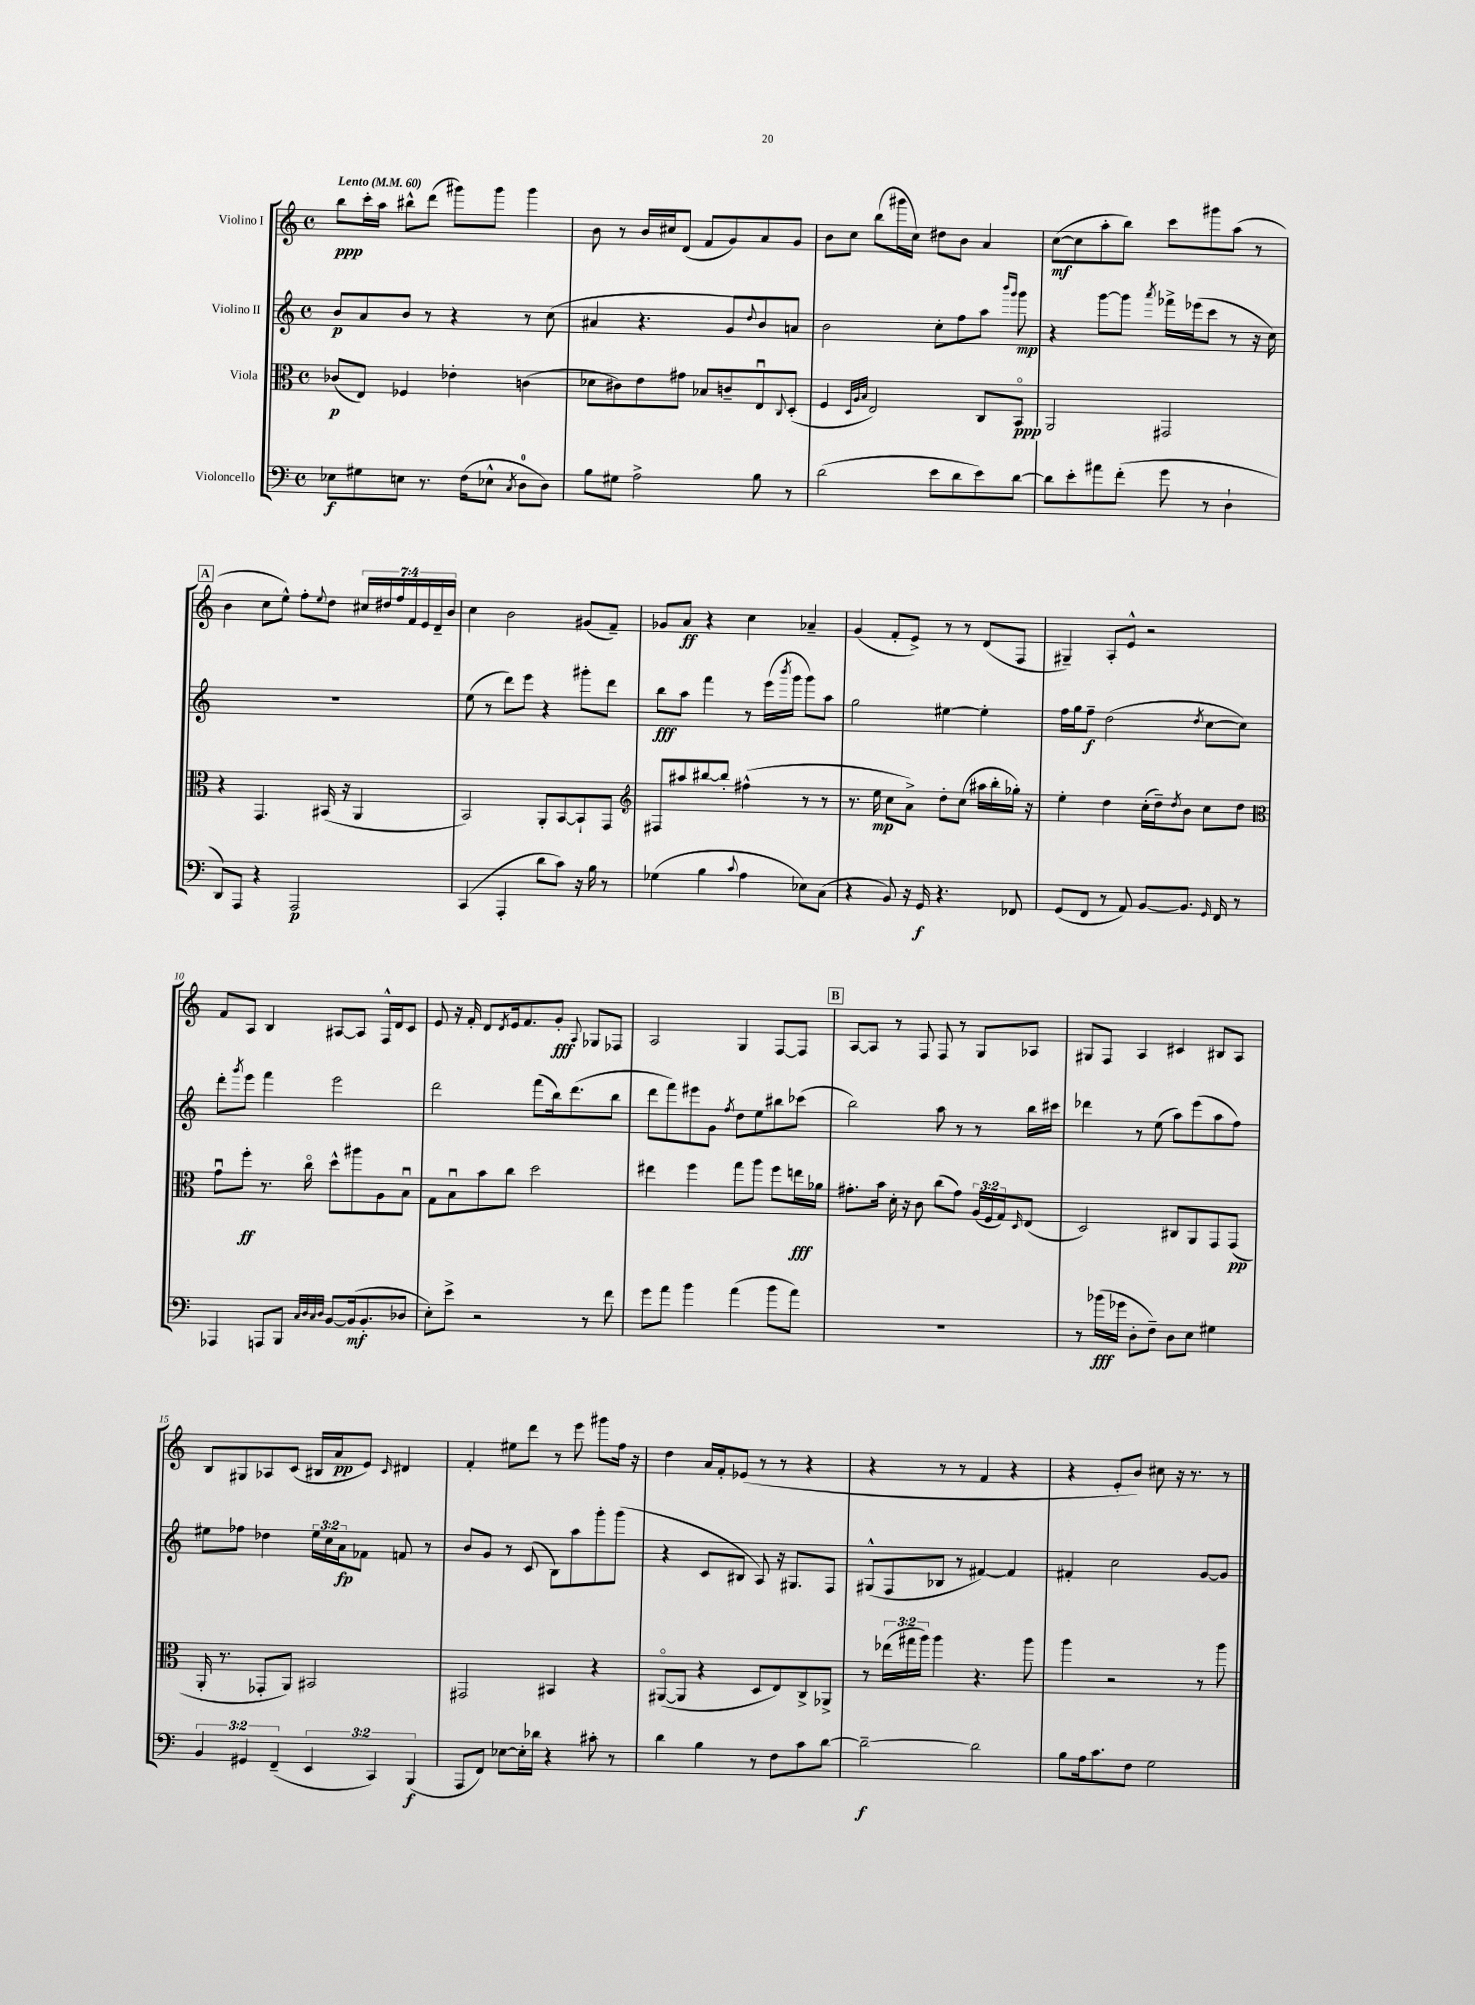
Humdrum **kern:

**kern	**kern	**kern	**kern
*staff4	*staff3	*staff2	*staff1
*clefF4	*clefC3	*clefG2	*clefG2
*k[]	*k[]	*k[]	*k[]
*M4/4	*M4/4	*M4/4	*M4/4
*met(c)	*met(c)	*met(c)	*met(c)
*MM60	*MM60	*MM60	*MM60
8E-	(8c-	8b	8bb
8G#	8E)	8a	16ccc'
.	.	.	16aa
8E	4F-	8b	8bb#^^
8.r	.	8r	(8ddd
.	4e-'	4r	8ggg#)
(16F	.	.	.
8E-^^	.	.	8ggg#
8qC	.	.	.
8D	(4c	8r	4ggg#
8D)	.	(8cc	.
=	=	=	=
8B	8d-	4a#	8b
8G#	8c#)	.	8r
2A^	8e	4.r	16b
.	.	.	16cc#
.	8g#	.	(8d
.	8B-	.	8f
.	8c~	8g	8g)
.	.	8qqdd	.
8B	8Eu	8b)	8a
.	8qqC	.	.
8r	(8D'	8a	8g
=	=	=	=
(2d	4F	2b	8b
.	.	.	8cc
.	32qqD	.	.
.	32qqA	.	.
.	32qqB	.	.
.	2E)	.	(8bb
.	.	.	16ggg#
.	.	.	16cc)
8e	.	8cc'	8dd#
8d	.	8ff	8b
8e)	8C	8aa	4a
.	.	16qqbbb	.
.	.	16qqggg	.
[8d	8BBo	8ggg	.
=	=	=	=
8d]	2AA	4r	([8cc
8e'	.	.	8cc]
8a#	.	[8ggg	8aa'
(8f'	.	8ggg]	8bb)
.	.	8qaaa	.
8g	2GG#	16fff-^	8ccc
.	.	(16eee-	.
8r	.	8ccc	8ggg#
4D`	.	8r	(8aa
.	.	16r	8r
.	.	16cc)	.
=	=	=	=
8DD)	4r	1r	4b
8AAA	.	.	.
4r	4.GG	.	8cc
.	.	.	8ee^^)
2AAA	.	.	8ff'
.	.	.	8qqee
.	(16BB#	.	8dd
.	16r	.	.
.	4AA	.	28cc#
.	.	.	28dd#
.	.	.	28ff
.	.	.	28f
.	.	.	28e
.	.	.	28d~
.	.	.	28b
=	=	=	=
(4CC	2BB)	(8ee	4cc
.	.	8r	.
4AAA'	.	8ddd)	2b
.	.	8eee	.
8d	8AA'	4r	.
8c)	[8BB	.	.
16r	8BB`]	8ggg#'	(8g#
16B	.	.	.
8r	8GG	8ddd	8f~)
=	=	=	=
*	*clefG2	*	*
(4G-	8F#	8bb	8g-
.	8aa#	8aa	8a
4B	[8bb#	4fff	4r
.	8bb#']	.	.
8qqc	.	.	.
4A	(4ff#^^	8r	4cc
.	.	(16eee	.
.	.	8qbbb	.
.	.	16ggg	.
8E-)	8r	8ggg)	4a-~
(8C	8r	8aa	.
=	=	=	=
4r	8.r	2gg	(4g
.	16ee	.	.
8BB)	8cc	.	8f'
16r	8a^)	.	8e^)
16GG	.	.	.
4.r	8dd'	[4ee#	8r
.	(8cc	.	8r
.	16aa#	4ee#']	(8d
.	16bb'	.	.
8FF-	16gg-')	.	8F
.	16r	.	.
=	=	=	=
(8GG	4ee'	16ff	4G#~)
.	.	16gg	.
8FF	.	8ff~	.
8r	4dd	(2dd	8A'
8AA)	.	.	8e^^
[8BB	(16cc'	.	2r
.	16dd~)	.	.
.	8qdd	.	.
8.BB]	8b	.	.
.	.	8qdd	.
.	8cc	[8cc	.
16qqGG	.	.	.
16FF	.	.	.
8r	8dd	8cc])	.
=	=	=	=
*	*clefC3	*	*
4AAA-	8gu	8ddd'	8f
.	.	8qggg	.
.	8ff'	8eee	8A
8AAA	8.r	4fff	4B
8BBB	.	.	.
.	16cco	.	.
32qqC	.	.	.
32qqD	.	.	.
32qqC	.	.	.
32qqD	.	.	.
[8BB	8dd^^	2eee	[8A#
(16BB]	8aa#	.	8A#]
8.BB'	.	.	.
.	8A	.	16F^^
.	.	.	16d
8D-	8Bu	.	8c
=	=	=	=
8E')	8G	2ddd	8e
8e^	8Bu	.	16r
.	.	.	16f'
2r	8b	.	8d
.	.	.	8qd
.	8cc	.	16e
.	.	.	8.f
.	2dd	(8fff	.
.	.	16bb)	8g'
.	.	(8.ddd	.
.	.	.	8qqA
8r	.	.	8G-
8f	.	8bb	8F-
=	=	=	=
8g	4ee#	8ddd	2A
8a	.	8fff)	.
4b	4ff	8eee#	.
.	.	8g	.
.	.	8qff	.
(4a	8gg	8dd	4G
.	8aa	8ee	.
8b	8ff	8bb#	[8F
8a)	16ee	(8ccc-	8F]
.	16a-	.	.
=	=	=	=
1r	8.g#'	2bb)	[8A
.	.	.	8A]
.	16b	.	.
.	16d'	.	8r
.	16r	.	.
.	8c	.	8F
.	(8cc	8aa	8F
.	8g#)	8r	8r
.	(24A	8r	8G
.	24F	.	.
.	24G)	.	.
.	16qqD	.	.
.	(8E	16bb	8A-
.	.	16ccc#	.
=	=	=	=
8r	2D)	4ddd-	8G#
(16b-	.	.	8F
16g-	.	.	.
8D'	.	8r	4A
8F~)	.	(8ee	.
8D	8C#	8aa)	4c#
8E	8AA	(8eee	.
4G#	8GG	8aa	8B#
.	(8GG	8ff)	8A
=	=	=	=
6BB	16AA'	8ee#	8B
.	8.r	.	.
.	.	8ff-	8G#
6GG#	.	.	.
.	8GG-'	4dd-	8A-
(6FF~	.	.	.
.	8AA)	.	(8c
6EE	2BB#	24ee#	16B#
.	.	24cc	.
.	.	.	16a
.	.	24a	.
.	.	8f-	8e)
6CC)	.	.	.
.	.	.	16qqc
.	.	8f	4d#
(6BBB	.	.	.
.	.	8r	.
=	=	=	=
8AAA	2GG#	8b	4f'
8FF)	.	8g	.
[8E-	.	8r	8ee#
16E-']	.	(8c	8ddd
16d-	.	.	.
4r	4BB#	8B)	8r
.	.	8aa	8eee
8c#'	4r	8ggg'	8ggg#
8r	.	(8ggg	16ff
.	.	.	16r
=	=	=	=
4d	([8AA#o	4r	4dd
.	8AA#]	.	.
4B	4r	8c	16a
.	.	.	16f'
.	.	8B#	(8e-
8r	8D	8A)	8r
8F	8E)	16r	8r
.	.	8.G#	.
8c	8C^	.	4r
[8d	8AA-^	8F	.
=	=	=	=
2d~_	8r	(8G#^^	4r
.	(24ee-	8F	.
.	24gg#	.	.
.	24aa)	.	.
.	4aa	8B-	8r
.	.	8r	8r
2d]	4.r	[4f#)	4f
.	.	4f#]	4r
.	8aa	.	.
=	=	=	=
8B	4aa	4f#'	4r
16A	.	.	.
8.c	.	.	.
.	2r	2cc	8e'
8F	.	.	8b)
2G	.	.	8cc#
.	.	.	16r
.	.	.	8.r
.	8r	[8g	.
.	8aa	8g]	8r
==	==	==	==
*-	*-	*-	*-
